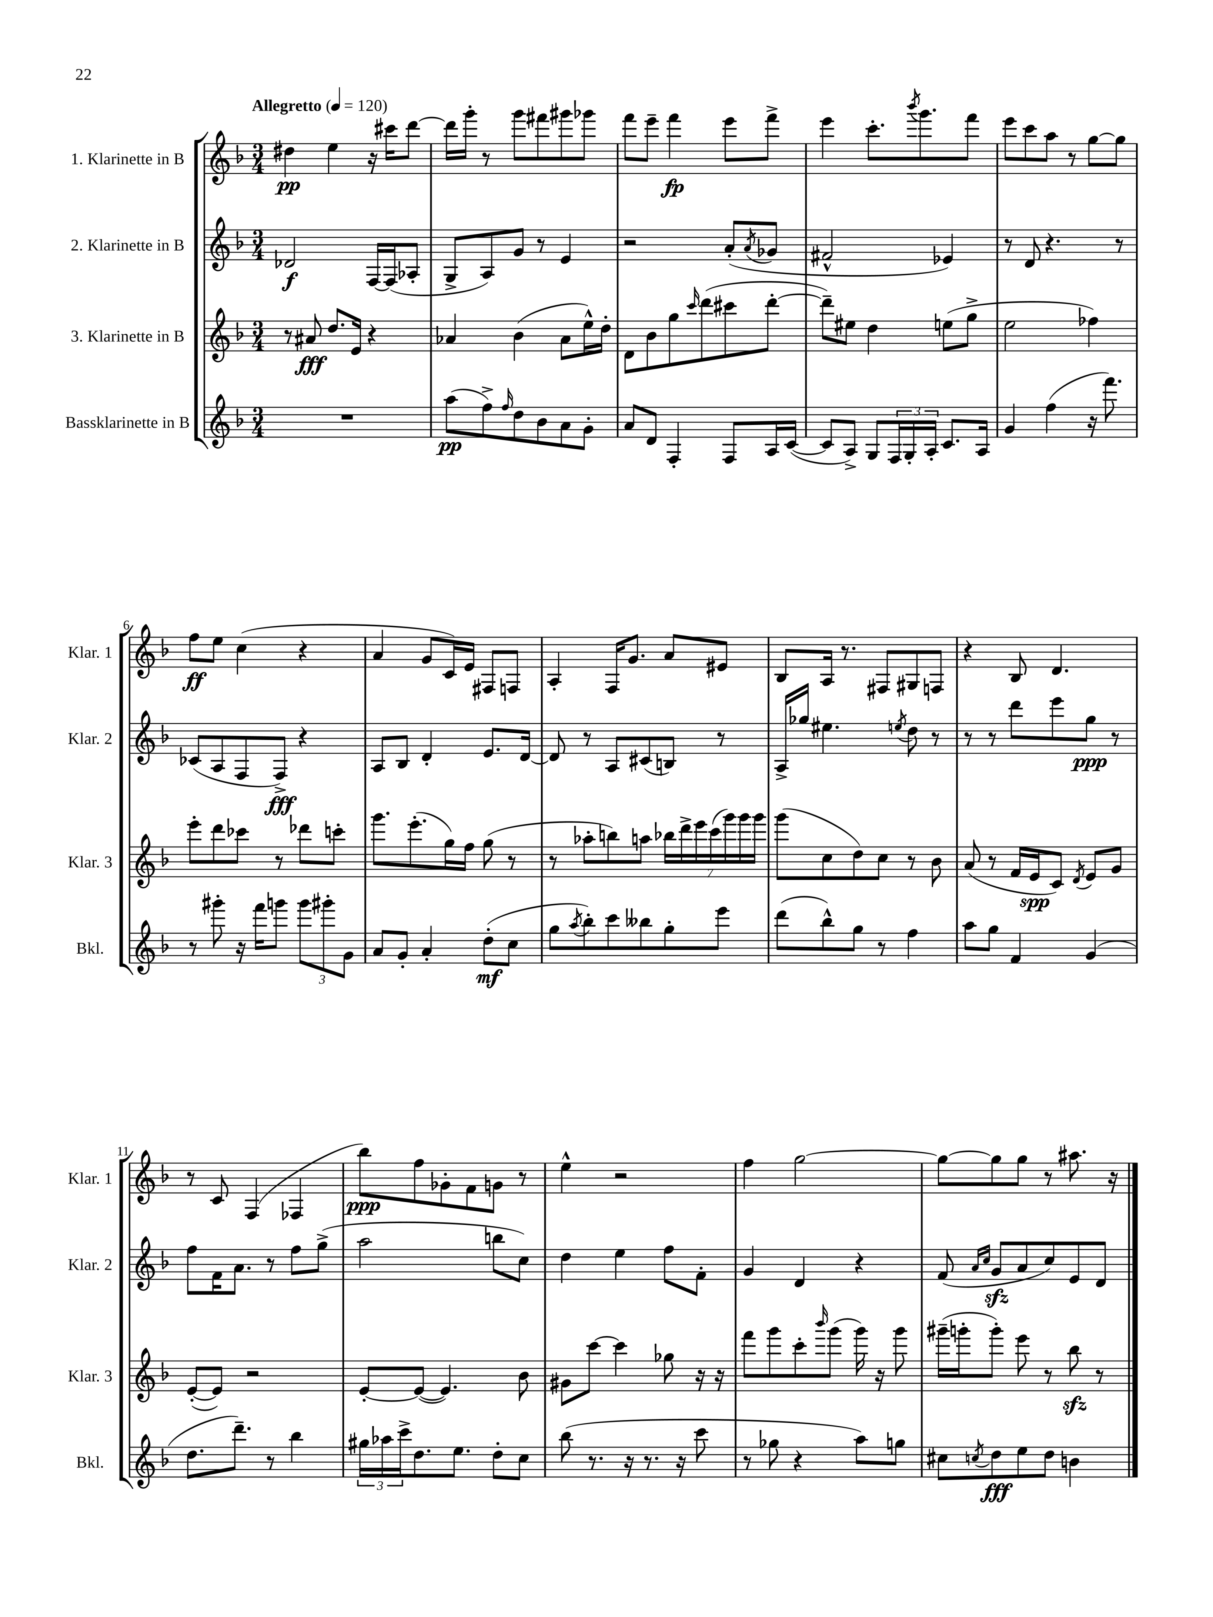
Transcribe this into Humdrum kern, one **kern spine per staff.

**kern	**dynam	**kern	**dynam	**kern	**dynam	**kern	**dynam
*part4	*part4	*part3	*part3	*part2	*part2	*part1	*part1
*staff4	*staff4	*staff3	*staff3	*staff2	*staff2	*staff1	*staff1
*I"Bassklarinette in B	*	*I"3. Klarinette in B	*	*I"2. Klarinette in B	*	*I"1. Klarinette in B	*
*I'Bkl.	*	*I'Klar. 3	*	*I'Klar. 2	*	*I'Klar. 1	*
*clefG2	*	*clefG2	*	*clefG2	*	*clefG2	*
*k[b-]	*	*k[b-]	*	*k[b-]	*	*k[b-]	*
*M3/4	*	*M3/4	*	*M3/4	*	*M3/4	*
*MM120	*	*MM120	*	*MM120	*	*MM120	*
=1	=1	=1	=1	=1	=1	=1	=1
!	!	!	!	!	!	!LO:TX:a:B:t=Allegretto	!
2.r	.	8r	.	2d-X/	f	4dd#X\	pp
.	.	8a#X/	fff	.	.	.	.
.	.	8.dd/L	.	.	.	4ee\	.
.	.	16e/Jk	.	.	.	.	.
.	.	4r	.	[16F/LL	.	16r	.
.	.	.	.	(16F/J]	.	16ccc#X\KL	.
.	.	.	.	8A-X'/J	.	[8ddd\J	.
=2	=2	=2	=2	=2	=2	=2	=2
(8aa\L	pp	4a-X/	.	8G^/L	.	16ddd\LL]	.
.	.	.	.	.	.	16ggg'\JJ	.
8ff^\)	.	.	.	8A/)	.	8r	.
16qqff/	.	.	.	.	.	.	.
8dd\	.	(4b-\	.	8g/J	.	8ggg\L	.
8b-\	.	.	.	8r	.	8fff#X\	.
8a\	.	8a-\L	.	4e/	.	8ggg#X\	.
8g'\J	.	16ee^^\L)	.	.	.	8ggg-X\J	.
.	.	16dd'\JJ	.	.	.	.	.
=3	=3	=3	=3	=3	=3	=3	=3
8a/L	.	8d\L	.	2r	.	8fff\L	.
8d/J	.	8b-\	.	.	.	8eee~\J	.
4F'/	.	8gg\	.	.	.	4fff\	fp
.	.	16qqccc/	.	.	.	.	.
.	.	(8ddd\	.	.	.	.	.
8F/L	.	8ccc#X\	.	(8a'/L	.	8eee\L	.
.	.	.	.	8qa/	.	.	.
16A/L	.	[8ddd'\J	.	8g-X/J	.	8fff^\J	.
([16c/JJ	.	.	.	.	.	.	.
=4	=4	=4	=4	=4	=4	=4	=4
8c/L]	.	8ddd~\L])	.	2f#X^^/	.	4eee\	.
8A^/J)	.	8ee#X\J	.	.	.	.	.
8G/L	.	4dd\	.	.	.	8.ccc'\L	.
24F/L	.	.	.	.	.	.	.
24G'/	.	.	.	.	.	.	.
.	.	.	.	.	.	8qbbb-/	.
.	.	.	.	.	.	8.ggg\	.
24A'/JJ	.	.	.	.	.	.	.
8.c/L	.	(8een\L	.	4e-X/)	.	.	.
.	.	8gg^\J	.	.	.	8fff\J	.
16A/Jk	.	.	.	.	.	.	.
=5	=5	=5	=5	=5	=5	=5	=5
4g/	.	2ee\	.	8r	.	8eee\L	.
.	.	.	.	8d/	.	8ccc\	.
(4ff\	.	.	.	4.r	.	8aa\J	.
.	.	.	.	.	.	8r	.
16r	.	4ff-X\)	.	.	.	[8gg\L	.
8.fff\)	.	.	.	.	.	.	.
.	.	.	.	8r	.	8gg\J]	.
!!LO:LB:g=z
=6	=6	=6	=6	=6	=6	=6	=6
8r	.	8eee'\L	.	(8c-X/L	.	8ff\L	ff
8ggg#X'\	.	8ddd\	.	8A/	.	8ee\J	.
16r	.	8ccc-X\J	.	8F/	.	(4cc\	.
16fff\KL	.	.	.	.	.	.	.
8gggn\J	.	8r	.	8F^/J)	fff	.	.
12ggg\L	.	8ddd-X\L	.	4r	.	4r	.
12ggg#X'\	.	.	.	.	.	.	.
.	.	8cccn'\J	.	.	.	.	.
12g\J	.	.	.	.	.	.	.
=7	=7	=7	=7	=7	=7	=7	=7
8a/L	.	8.ggg\L	.	8A/L	.	4a/	.
8g'/J	.	.	.	8B-/J	.	.	.
.	.	(8.eee'\	.	.	.	.	.
4a'/	.	.	.	4d'/	.	8g/L	.
.	.	16gg\L)	.	.	.	16c/L)	.
.	.	16ff\JJ	.	.	.	16e/JJ	.
(8dd'\L	mf	(8gg\	.	8.e/L	.	8F#X/L	.
8cc\J	.	8r	.	.	.	8Fn/J	.
.	.	.	.	[16d/Jk	.	.	.
=8	=8	=8	=8	=8	=8	=8	=8
8gg\L	.	8r	.	8d/]	.	4A'/	.
8qaa/	.	.	.	.	.	.	.
8bb-'\)	.	8aa-X'\L	.	8r	.	.	.
8ccc\	.	8bbn\)	.	8A/L	.	16F/KL	.
.	.	.	.	.	.	8.g/J	.
8bb--X\	.	8aan\J	.	(8c#X/	.	.	.
8gg'\	.	28bb-X\LL	.	8Bn/J)	.	8a/L	.
.	.	28ddd^\	.	.	.	.	.
.	.	28eee\	.	.	.	.	.
.	.	(28ccc\	.	.	.	.	.
8eee\J	.	.	.	8r	.	8e#X/J	.
.	.	28ggg\)	.	.	.	.	.
.	.	28ggg\	.	.	.	.	.
.	.	28ggg\JJ	.	.	.	.	.
=9	=9	=9	=9	=9	=9	=9	=9
(8ddd\L	.	(8ggg\L	.	16A^/LL	.	8B-/L	.
.	.	.	.	16gg-X/JJ	.	.	.
8bb-^^\)	.	8cc\	.	4.ee#X\	.	16A/Jk	.
.	.	.	.	.	.	8.r	.
8gg\J	.	8dd\)	.	.	.	.	.
8r	.	8cc\J	.	.	.	8F#X/L	.
.	.	.	.	8qeen/	.	.	.
4ff\	.	8r	.	8dd\	.	8G#X/	.
.	.	8b-\	.	8r	.	8Fn/J	.
=10	=10	=10	=10	=10	=10	=10	=10
8aa\L	.	(8a/	.	8r	.	4r	.
8gg\J	.	8r	.	8r	.	.	.
4f/	.	16f/LL	.	8ddd\L	.	8B-/	.
.	.	16e/J	spp	.	.	.	.
.	.	8c/J)	.	8eee\	.	4.d/	.
.	.	8qd/	.	.	.	.	.
(4g/	.	8e/L	.	8gg\J	ppp	.	.
.	.	8g/J	.	8r	.	.	.
!!LO:LB:g=z
=11	=11	=11	=11	=11	=11	=11	=11
8.dd\L	.	([8e'/L	.	8ff\L	.	8r	.
.	.	8e/J])	.	16f\K	.	8c/	.
8.ddd~\J)	.	.	.	8.a\J	.	.	.
.	.	2r	.	.	.	(4F/	.
8r	.	.	.	8r	.	.	.
4bb-\	.	.	.	8ff\L	.	4F-X/	.
.	.	.	.	(8gg^\J	.	.	.
=12	=12	=12	=12	=12	=12	=12	=12
24gg#X\LL	.	[8e'/L	.	2aa\	.	8bb-\L)	ppp
24aa-X\	.	.	.	.	.	.	.
24ccc^\J	.	.	.	.	.	.	.
8.dd\	.	(8e/J_	.	.	.	8ff\	.
.	.	4.e/])	.	.	.	8g-X'\	.
8.ee\J	.	.	.	.	.	.	.
.	.	.	.	.	.	8f\	.
8dd'\L	.	.	.	8bbn\L	.	8gn\J	.
8cc\J	.	8b-\	.	8cc\J)	.	8r	.
=13	=13	=13	=13	=13	=13	=13	=13
(8bb-\	.	8g#X\L	.	4dd\	.	4ee^^\	.
8.r	.	[8ccc\J	.	.	.	.	.
.	.	4ccc\]	.	4ee\	.	2r	.
16r	.	.	.	.	.	.	.
8.r	.	.	.	.	.	.	.
.	.	8gg-X\	.	8ff\L	.	.	.
16r	.	.	.	.	.	.	.
8ccc\	.	16r	.	8f'\J	.	.	.
.	.	16r	.	.	.	.	.
=14	=14	=14	=14	=14	=14	=14	=14
8r	.	8fff\L	.	4g/	.	4ff\	.
8gg-X\	.	8ggg\	.	.	.	.	.
4r	.	8ccc'\	.	4d/	.	[2gg\	.
.	.	16qqbbb-/	.	.	.	.	.
.	.	(8ggg\J	.	.	.	.	.
8aa\L)	.	16ggg\)	.	4r	.	.	.
.	.	16r	.	.	.	.	.
8ggn\J	.	8ggg\	.	.	.	.	.
=15	=15	=15	=15	=15	=15	=15	=15
8cc#X\L	.	(16ggg#X~\LL	.	(8f/	.	8gg\L_	.
.	.	16gggn'\J	.	.	.	.	.
.	.	.	.	16qqa/LL	.	.	.
8qccn/	.	.	.	16qqcc/JJ	.	.	.
8dd\	fff	8ggg'\J)	.	8gzz/L	.	8gg\]	.
8ee\	.	8eee\	.	8a/	.	8gg\J	.
8dd\J	.	8r	.	8cc/)	.	8r	.
4bn\	.	8bb-zz\	.	8e/	.	8.aa#X\	.
.	.	8r	.	8d/J	.	.	.
.	.	.	.	.	.	16r	.
==	==	==	==	==	==	==	==
*-	*-	*-	*-	*-	*-	*-	*-
